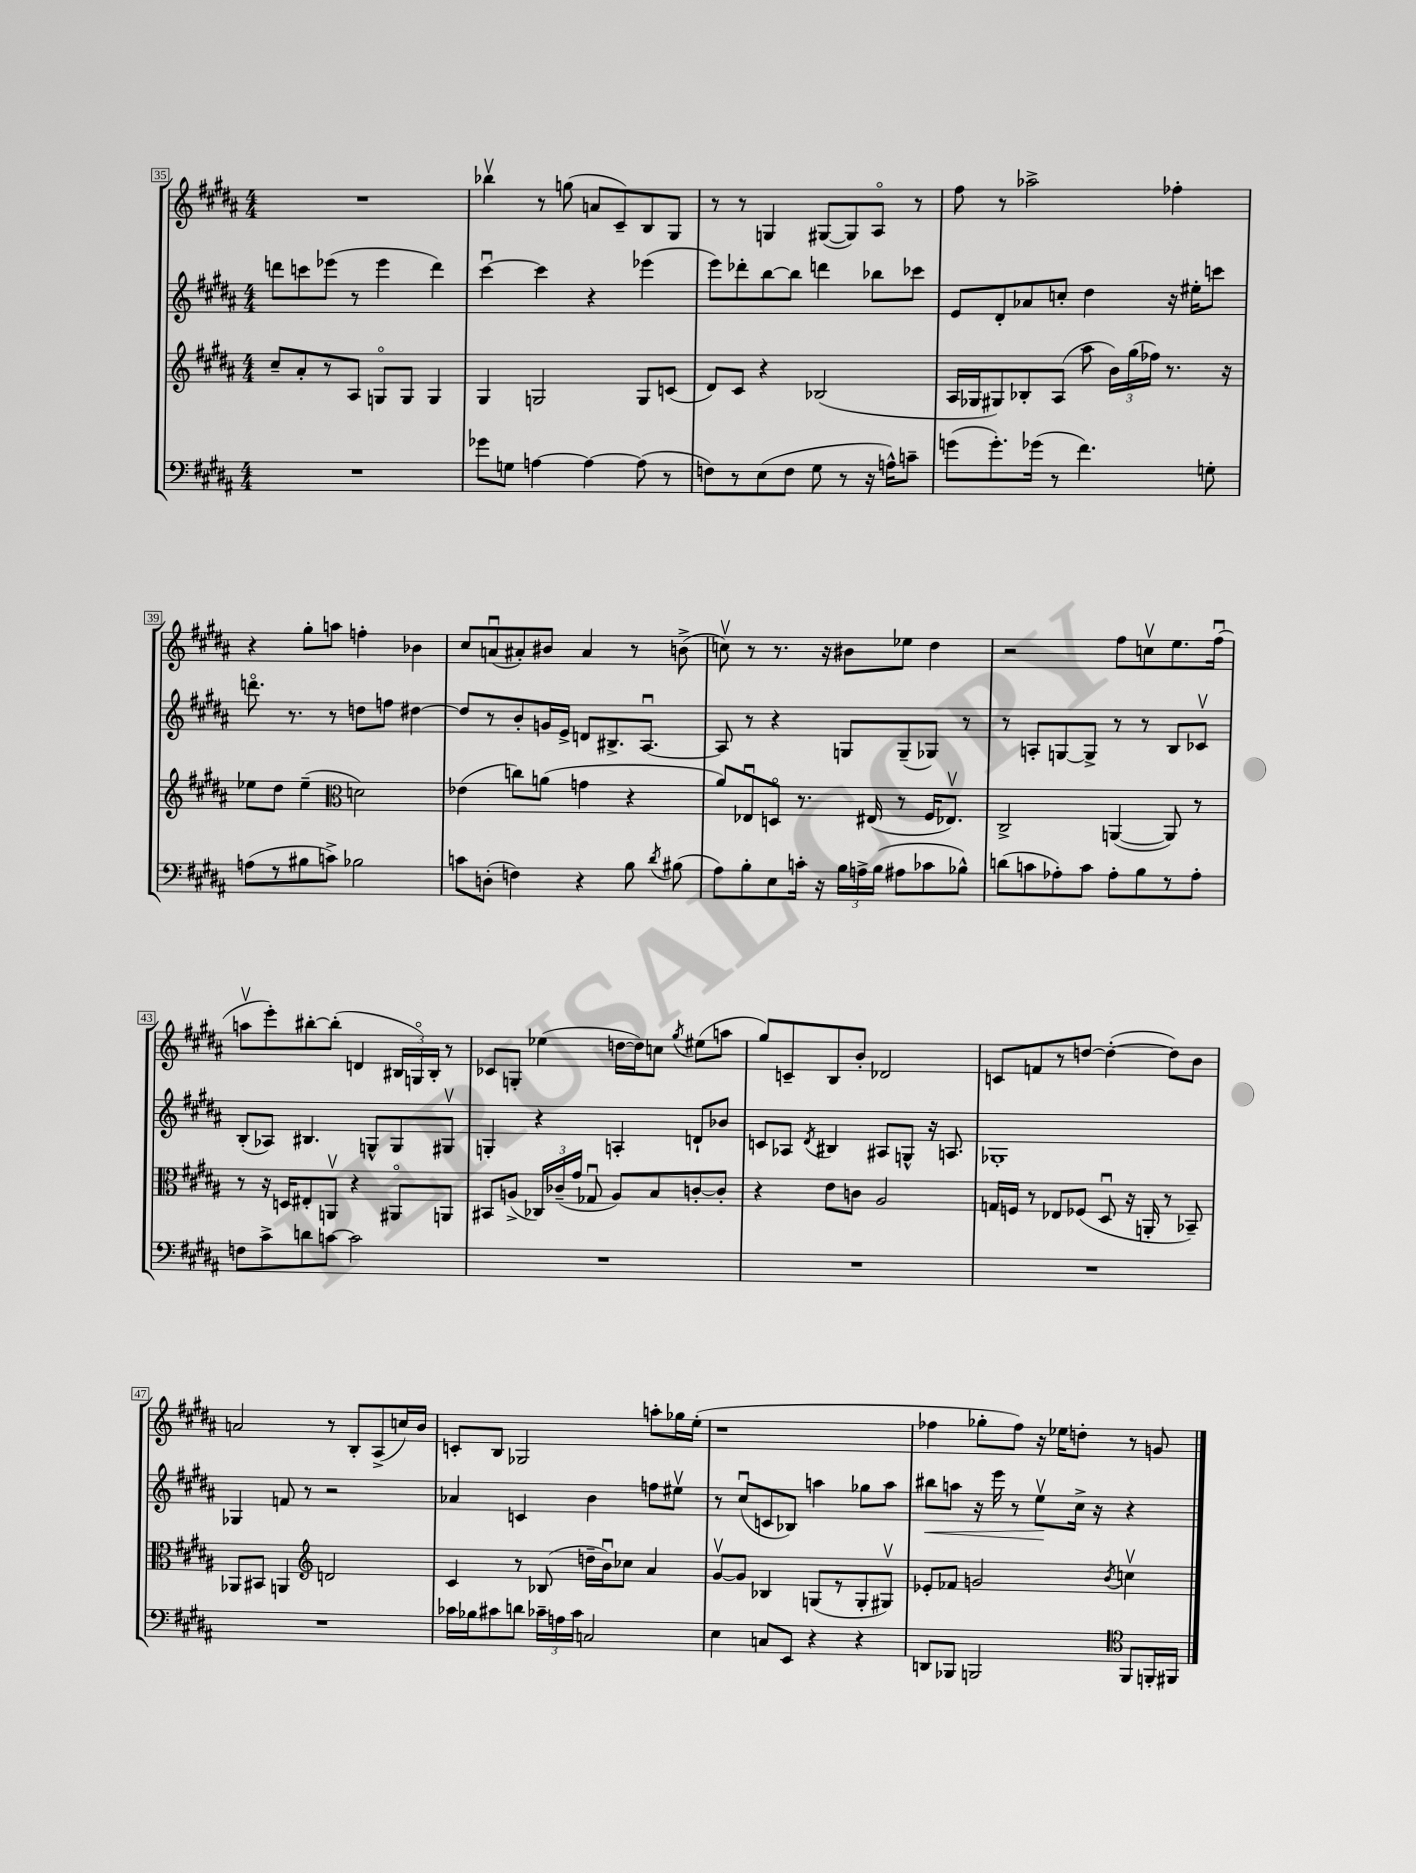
<<
\new StaffGroup <<
\new Staff = "s0" {
    \clef treble \key b \major \numericTimeSignature \time 4/4
    \autoBeamOff R1 |
    bes''4\upbow r8 g''8( a'8[ cis'8--) b8 gis8] |
    r8 r8 g4 gis8[~( gis8) ais8]\flageolet r8 |
    fis''8 r8 aes''2-> fes''4-. |
    r4 gis''8[-. a''8] f''4-. bes'4 |
    cis''8[ a'8\downbow( ais'8-.) bis'8] ais'4 r8 b'8->( |
    c''8\upbow) r8 r8. r16 bis'8[ ees''8] dis''4 |
    r2 fis''8[ c''8\upbow e''8. fis''16]\downbow( |
    a''8[\upbow e'''8-.) bis''8~-. bis''8]-.( d'4 \tuplet 3/2 { bis16[ g16\flageolet) bis16]-. } r8 |
    ces'8[ g8]-. ees''4( d''16[~ d''16) c''8] \acciaccatura { gis''8 } eis''8[( a''8] |
    gis''8[) c'8-- b8 b'8]-. des'2 |
    c'8[ f'8 r8 d''8]~ d''4~-.( d''8[) b'8] |
    a'2 r8 b8[-. ais8->( c''16) b'16] |
    c'8[-. b8] ges2 a''8[-. ges''16 e''16]-.( |
    r1 |
    fes''4 ges''8[-. fes''8]) r16 ees''16[ d''8]-. r8 g'8 \bar "|." |
}
\new Staff = "s1" {
    \clef treble \key b \major \numericTimeSignature \time 4/4
    \autoBeamOff d'''8[ c'''8 ees'''8]( r8 ees'''4 d'''4) |
    cis'''4~\downbow cis'''4 r4 ees'''4( |
    e'''8[) des'''8-. b''8~ b''8] d'''4 bes''8[ ces'''8] |
    e'8[ dis'8-. aes'8 c''8]-. dis''4 r16 eis''16[-. c'''8] |
    d'''8.\flageolet r8. r8 d''8[ f''8] dis''4~ |
    dis''8[ r8 b'8-. g'16 e'16]-> d'8[ bis8.-> ais8.]~\downbow |
    ais8 r8 r4 g8[ g8--( ges8]) r8 |
    r8 a8[-. g8~ g8]-> r8 r8 b8[ ces'8]\upbow |
    b8[-.( aes8]) bis4. g8[-^ g8 gis8]\upbow |
    g4-. r4 a4-. d'8[-! bes'8] |
    c'8[ aes8] \acciaccatura { dis'8 } bis4 ais8[ g8]-^ r16 a8. |
    ges1-. |
    ges4 f'8 r8 r2 |
    aes'4 c'4 b'4 f''8[ eis''8]\upbow |
    r8 cis''8[\downbow( c'8 bes8]) a''4 ges''8[ a''8] |
    bis''8[\< a''8] r16 e'''16 r8 e''8[\upbow\! cis''16]-> r16 r4 \bar "|." |
}
\new Staff = "s2" {
    \clef treble \key b \major \numericTimeSignature \time 4/4
    \autoBeamOff cis''8[-- ais'8-. r8 ais8] g8[\flageolet g8] g4 |
    gis4 g2 g8[ c'8]( |
    dis'8[) cis'8] r4 bes2( |
    ais16[ ges16 gis8) bes8-. ais8]( ais''8 \tuplet 3/2 { b'16[) gis''16( fes''16]) } r8. r16 |
    ees''8[ dis''8] ees''4--( \clef alto d'2) |
    ees'4( c''8[) a'8]( g'4 r4 |
    ais'8[) ees8\downbow d8]\flageolet r8. eis16( r8 fis16[ ees8.]\upbow) |
    cis2-> a,4~( a,8) r8 |
    r8 r16 d16[ eis8-. a,8]\upbow r4 ais,8[\flageolet a,8] |
    bis,8[ a8]->( \tuplet 3/2 { ces16[) ces'16--( gis'16] } ges8\downbow a8[) b8 c'8~-. c'8]-. |
    r4 e'8[ c'8] ais2 |
    g16[ f16] r8 ees8[ fes8]( dis8\downbow r16 a,16-. r8 bes,8--) |
    aes,8[ bis,8] a,4 \clef treble d'2 |
    cis'4 r8 bes8( d''16[-- b'16\downbow) ces''8] ais'4 |
    gis'8[~\upbow gis'8] bes4 g8[( r8 g8-. gis8]\upbow) |
    ees'8[-. fes'8] g'2 \acciaccatura { b'8 } c''4\upbow \bar "|." |
}
\new Staff = "s3" {
    \clef bass \key b \major \numericTimeSignature \time 4/4
    \autoBeamOff R1 |
    ges'8[ g8] a4~ a4~ a8( r8 |
    f8[) r8 e8( f8] gis8 r8 r16 a16[-^) c'8]-- |
    g'8[( g'8.-.) ges'16]( r8 fis'4.) g8-. |
    a8[( r8 bis8 c'8]->) bes2 |
    c'8[ d8]-.( f4) r4 b8 \acciaccatura { dis'8 } bis8( |
    ais8[) b8-. e8 c'16]-. r16 \tuplet 3/2 { b16[ a16-> b16]( } ais8[ ces'8 bes8]-^) |
    d'8[( c'8 aes8-.) c'8] aes8[-. b8 r8 aes8]-. |
    f8[ cis'8-> d'8 c'8]~ c'2 |
    R1 |
    R1 |
    R1 |
    R1 |
    ces'16[ bes16 cis'8 d'8] \tuplet 3/2 { ces'16[-- a16 ces'16] } c2 |
    e4 c8[ e,8] r4 r4 |
    d,8[ bes,,8] b,,2 \clef tenor fis,8[ f,16-. fis,16] \bar "|." |
}
>>
>>
\layout { \context { \Score currentBarNumber = #35 \override BarNumber.stencil = #(make-stencil-boxer 0.1 0.3 ly:text-interface::print) } }
